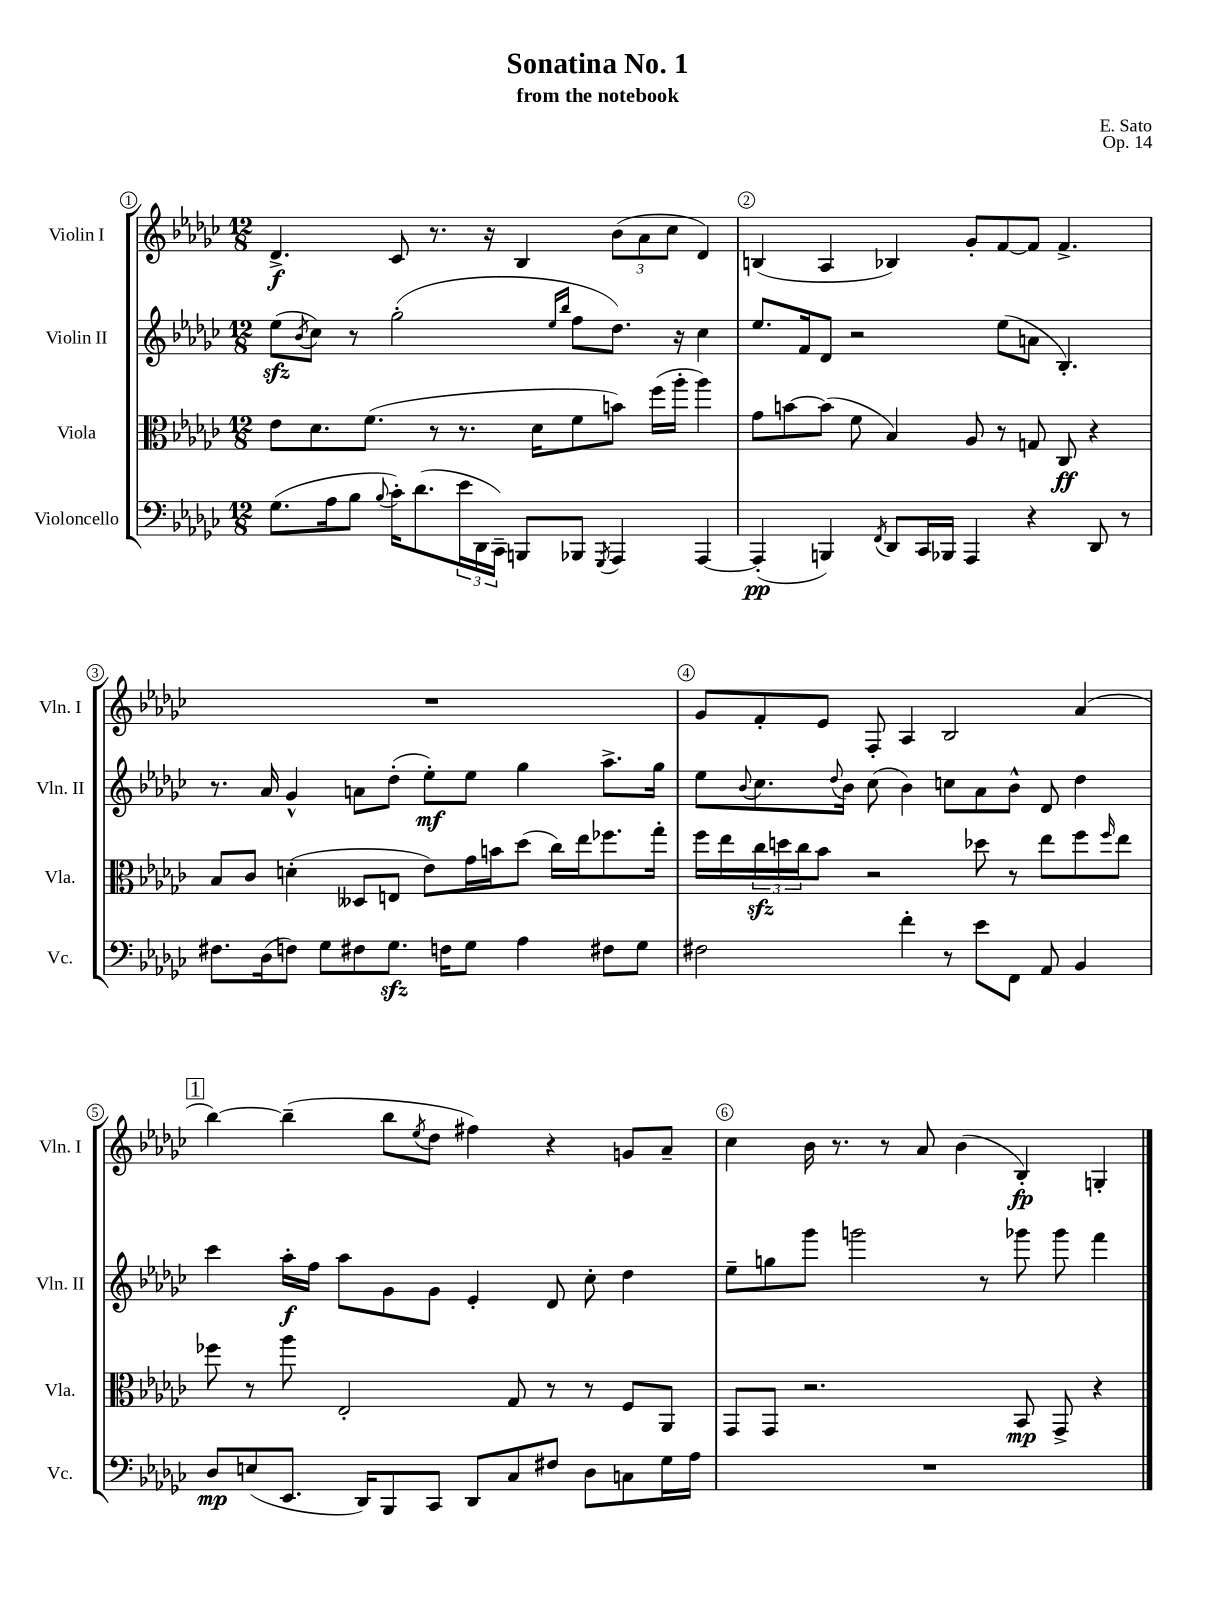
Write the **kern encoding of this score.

**kern	**kern	**kern	**kern
*staff4	*staff3	*staff2	*staff1
*clefF4	*clefC3	*clefG2	*clefG2
*k[b-e-a-d-g-c-]	*k[b-e-a-d-g-c-]	*k[b-e-a-d-g-c-]	*k[b-e-a-d-g-c-]
*M12/8	*M12/8	*M12/8	*M12/8
(8.G-	8e-	(8ee-	4.d-^
.	.	8qb-	.
.	8.d-	8cc-)	.
16A-	.	.	.
8B-	.	8r	.
.	(8.f	.	.
8qqB-	.	.	.
16c-')	.	(2gg-'	8c-
(8.d-	.	.	.
.	8r	.	8.r
24e-	8.r	.	.
24DD-	.	.	.
.	.	.	16r
24CC-~)	.	.	.
8BBB	.	.	4B-
.	16d-	.	.
.	.	16qqee-	.
.	.	16qqbb-	.
8BBB-	8f	8ff	.
8qGGG-	.	.	.
4AAA-	8b)	8.dd-)	(12b-
.	.	.	12a-
.	(16ff	.	.
.	.	.	12cc-
.	16aa-'	16r	.
[4AAA-	4aa-)	4cc-	4d-)
=	=	=	=
(4AAA-']	8g-	8.ee-	(4B
.	[8b	.	.
.	.	16f	.
4BBB)	(8b]	8d-	4A-
.	8f	2r	.
8qFF	.	.	.
8DD-	4B-)	.	4B-)
16CC-	.	.	.
16BBB-	.	.	.
4AAA-	8A-	.	8g-'
.	8r	(8ee-	[8f
4r	8G	8a	8f]
.	8C-	4.B-')	4.f^
8DD-	4r	.	.
8r	.	.	.
=	=	=	=
8.F#	8B-	8.r	1.r
.	8c-	.	.
(16D-	.	16a-	.
8F)	(4d'	4g-^^	.
8G-	.	.	.
8F#	8D--	8a	.
8.G-	8E	(8dd-'	.
.	8e-)	8ee-')	.
16F	.	.	.
8G-	16g-	8ee-	.
.	16b	.	.
4A-	(8dd-	4gg-	.
.	16cc-)	.	.
.	16ee-	.	.
8F#	8.ff-	8.aa-^	.
8G-	.	.	.
.	16gg-'	16gg-	.
=	=	=	=
2F#	16ff	8ee-	8g-
.	16ee-	.	.
.	.	8qqb-	.
.	24cc-	8.cc-	8f'
.	24dd	.	.
.	24cc-	.	.
.	8b-	.	8e-
.	.	8qqdd-	.
.	.	16b-	.
.	2r	(8cc-	8F'
4f'	.	4b-)	4A-
8r	.	8cc	2B-
8e-	8dd-	8a-	.
8FF	8r	8b-^^	.
8AA-	8ee-	8d-	.
4BB-	8ff	4dd-	(4a-
.	16qqff	.	.
.	8ee-	.	.
=	=	=	=
8D-	8ff-	4ccc-	[4bb-)
(8E	8r	.	.
8.EE-	8aa-	16aa-'	(4bb-~]
.	.	16ff	.
.	2E-'	8aa-	.
16DD-)	.	.	.
8BBB-	.	8g-	8bb-
.	.	.	8qee-
8CC-	.	8g-	8dd-
8DD-	.	4e-'	4ff#)
8C-	8G-	.	.
8F#	8r	8d-	4r
8D-	8r	8cc-'	.
8C	8F	4dd-	8g
16G-	8AA-	.	8a-~
16A-	.	.	.
=	=	=	=
1.r	8GG-	8ee-~	4cc-
.	8GG-	8gg	.
.	2.r	8ggg-	16b-
.	.	.	8.r
.	.	2ggg	.
.	.	.	8r
.	.	.	8a-
.	.	.	(4b-
.	.	8r	.
.	8BB-	8ggg-	4B-')
.	8GG-^	8ggg-	.
.	4r	4fff	4G'
==	==	==	==
*-	*-	*-	*-
